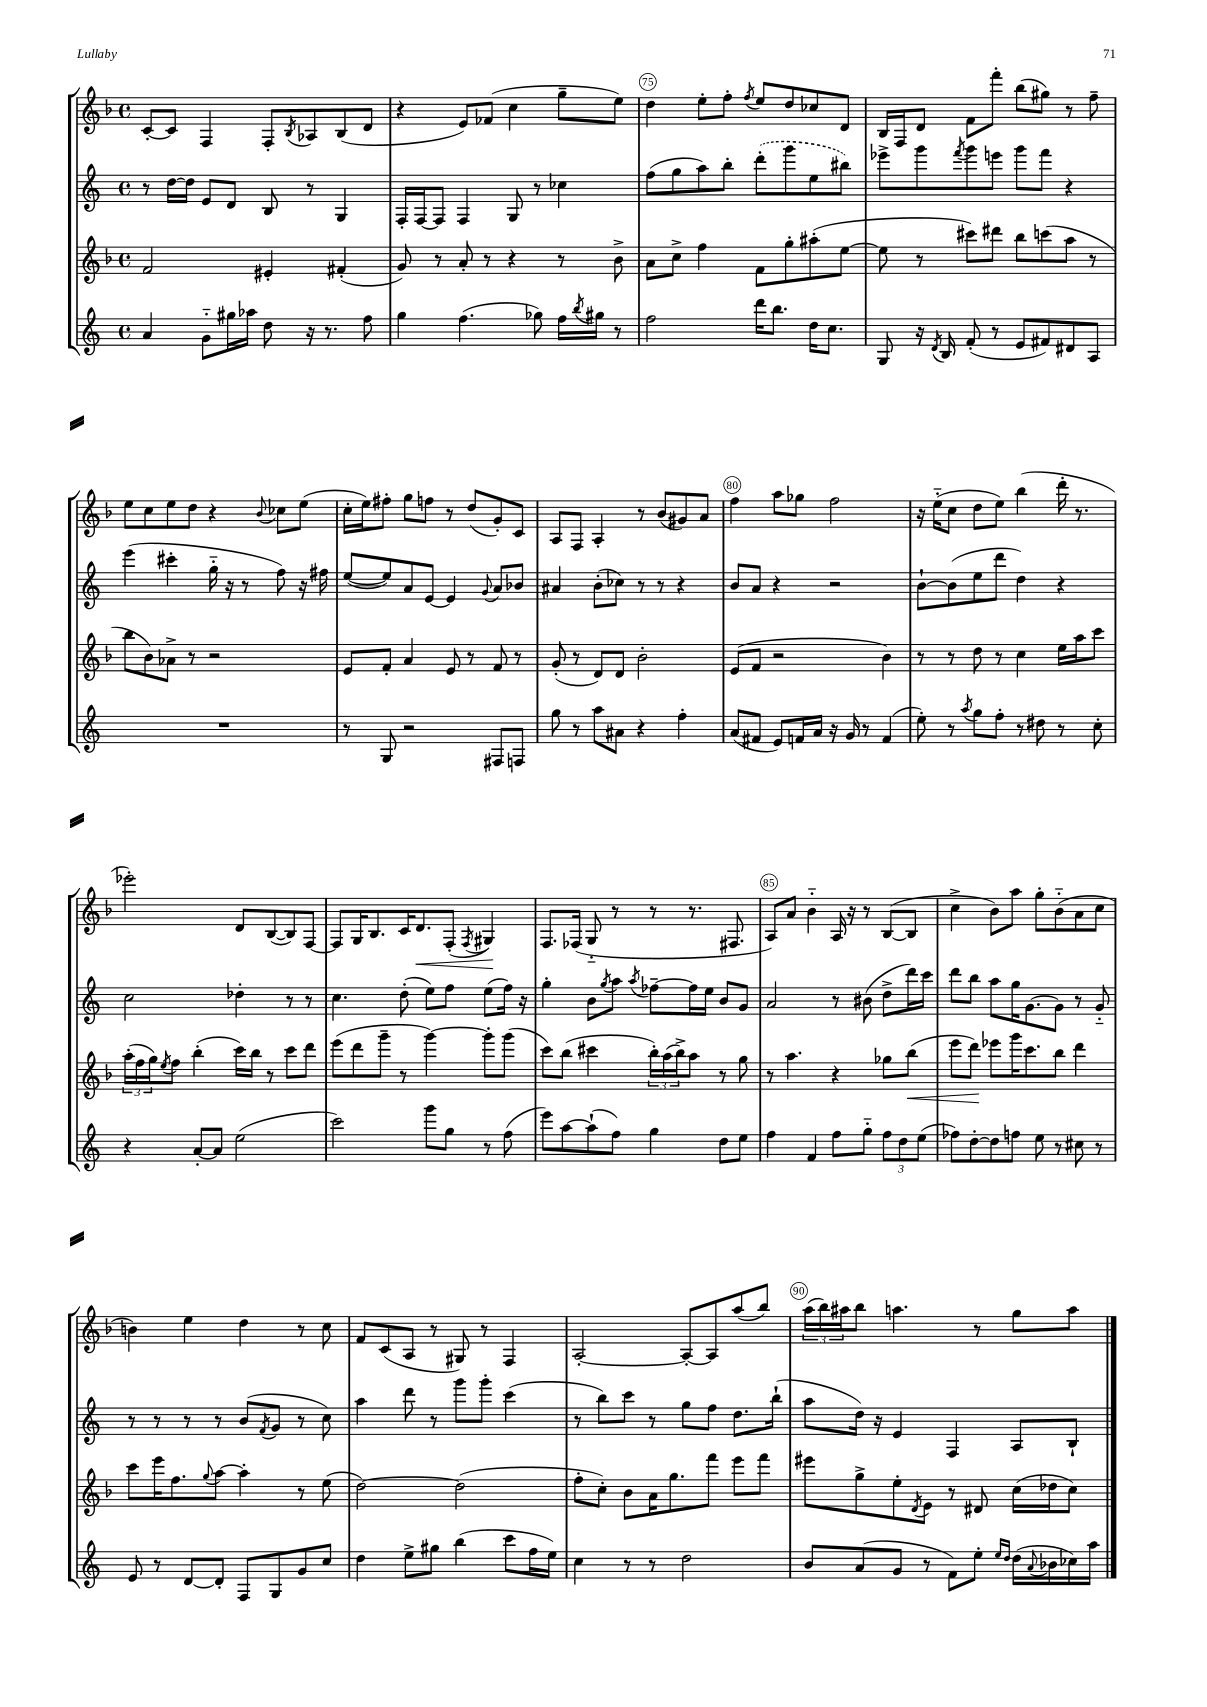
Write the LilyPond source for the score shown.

<<
\new StaffGroup <<
\new Staff = "s0" {
    \clef treble \key f \major \defaultTimeSignature \time 4/4
    c'8~-. c'8 f4 f8-. \acciaccatura { bes8 } aes8 bes8( d'8 |
    r4 e'8) fes'8( c''4 g''8-- e''8) |
    d''4 e''8-. f''8-. \acciaccatura { f''8 } e''8 d''8 ces''8 d'8 |
    bes16 f16 d'8 f'8 f'''8-. bes''8( gis''8) r8 f''8-- |
    e''8 c''8 e''8 d''8 r4 \appoggiatura { bes'8 } ces''8 e''8( |
    c''16-. e''16) fis''8-. g''8 f''8 r8 d''8( g'8-.) c'8 |
    a8 f8 a4-. r8 bes'8( gis'8) a'8 |
    f''4 a''8 ges''8 f''2 |
    r16 e''16-_( c''8 d''8 e''8) bes''4( d'''16-. r8. |
    ees'''2-.) d'8 bes8~( bes8) f8~ |
    f8 g16 bes8. c'16 d'8.\< f8-.( \acciaccatura { f8 } gis4\!) |
    f8. fes16( g8-_ r8 r8 r8. fis8. |
    a8) a'8 bes'4-_ a16 r16 r8 bes8~( bes8 |
    c''4-> bes'8) a''8 g''8-. bes'8-_( a'8 c''8 |
    b'4) e''4 d''4 r8 c''8 |
    f'8 c'8( a8 r8 gis8) r8 f4 |
    a2~-. a8~-. a8 a''8( bes''8) |
    \tuplet 3/2 { a''16( bes''16) ais''16 } bes''8 a''4. r8 g''8 a''8 \bar "|." |
}
\new Staff = "s1" {
    \clef treble \key c \major \defaultTimeSignature \time 4/4
    r8 d''16~ d''16 e'8 d'8 b8 r8 g4 |
    f16-. f16~ f8 f4 g8 r8 ces''4 |
    f''8( g''8 a''8) b''8-. \once \slurDashed d'''8-.( g'''8 e''8 bis''8) |
    ees'''8-> g'''8 \acciaccatura { f'''8 } g'''8 e'''8 g'''8 f'''8 r4 |
    e'''4( cis'''4-. g''16-_ r16 r8 f''8) r16 fis''16 |
    e''8~( e''8) a'8 e'8~ e'4 \appoggiatura { g'8 } a'8 bes'8 |
    ais'4 b'8-.( ces''8) r8 r8 r4 |
    b'8 a'8 r4 r2 |
    b'8~-! b'8( e''8 d'''8 d''4) r4 |
    c''2 des''4-. r8 r8 |
    c''4. d''8-.( e''8) f''8 e''8( f''16) r16 |
    g''4-. b'8 \acciaccatura { g''8 } a''8 \acciaccatura { a''8 } fes''8~-- fes''16 e''16 b'8 g'8 |
    a'2 r8 bis'8( d''8-> d'''16) c'''16 |
    d'''8 b''8 a''8 g''16 g'8.~ g'8 r8 g'8-_ |
    r8 r8 r8 r8 b'8( \acciaccatura { f'8 } g'8 r8 c''8) |
    a''4 d'''8 r8 g'''8 g'''8-. c'''4( |
    r8 b''8) c'''8 r8 g''8 f''8 d''8. b''16-!( |
    a''8 d''16) r16 e'4 f4 a8 b8-! \bar "|." |
}
\new Staff = "s2" {
    \clef treble \key f \major \defaultTimeSignature \time 4/4
    f'2 eis'4-. fis'4-.( |
    g'8) r8 a'8-. r8 r4 r8 bes'8-> |
    a'8 c''8-> f''4 f'8 g''8-. ais''8-.( e''8~ |
    e''8 r8 cis'''8) dis'''8 bes''8 c'''8( a''8 r8 |
    bes''8 bes'8) aes'8-> r8 r2 |
    e'8 f'8-. a'4 e'8 r8 f'8 r8 |
    g'8-.( r8 d'8) d'8 bes'2-. |
    e'8( f'8 r2 bes'4) |
    r8 r8 d''8 r8 c''4 e''16 a''16 c'''8 |
    \tuplet 3/2 { a''16-.( f''16 g''16) } \acciaccatura { e''8 } f''8 bes''4-.( c'''16) bes''16 r8 c'''8 d'''8 |
    e'''8( d'''8 g'''8-- r8 g'''4~) g'''8-. g'''8( |
    c'''8) bes''8( cis'''4 \tuplet 3/2 { bes''16-.) a''16( bes''16->) } a''8 r8 g''8 |
    r8 a''4. r4 ges''8 bes''8\<( |
    e'''8 d'''8\!) ees'''8 g'''16 c'''8. bes''8 d'''4 |
    c'''8 e'''16 f''8. \appoggiatura { g''8 } a''8~ a''4-. r8 e''8( |
    d''2~) d''2( |
    f''8-. c''8-.) bes'8 a'16 g''8. f'''8 e'''8 f'''8 |
    eis'''8 g''8-> e''8-. \acciaccatura { d'8 } e'8 r8 dis'8 c''16( des''16 c''8) \bar "|." |
}
\new Staff = "s3" {
    \clef treble \key c \major \defaultTimeSignature \time 4/4
    a'4 g'8-_ gis''16 aes''16 d''8 r16 r8. f''8 |
    g''4 f''4.( ges''8) f''16 \acciaccatura { b''8 } gis''16 r8 |
    f''2 d'''16 b''8. d''16 c''8. |
    g8 r16 \acciaccatura { d'8 } b16 f'8-.( r8 e'8 fis'8) dis'8 a8 |
    R1 |
    r8 g8 r2 fis8 f8 |
    g''8 r8 a''8 ais'8 r4 f''4-. |
    a'8( fis'8 e'8) f'16 a'16 r16 g'16 r8 f'4( |
    e''8-.) r8 \acciaccatura { a''8 } g''8 f''8-. r8 dis''8 r8 c''8-. |
    r4 a'8~-. a'8 e''2( |
    c'''2) g'''8 g''8 r8 f''8( |
    e'''8) a''8~ a''8-!( f''8) g''4 d''8 e''8 |
    f''4 f'4 f''8 g''8-_ \tuplet 3/2 { f''8 d''8 e''8( } |
    fes''8) d''8~-. d''8 f''8 e''8 r8 cis''8 r8 |
    e'8 r8 d'8~ d'8-. f8 g8 g'8 c''8 |
    d''4 e''8-> gis''8 b''4( c'''8 f''16 e''16) |
    c''4 r8 r8 d''2 |
    b'8 a'8( g'8 r8 f'8) e''8-. \grace { e''16 d''16 } d''16( \appoggiatura { a'8 } bes'16 ces''16) a''16 \bar "|." |
}
>>
>>
\layout { \context { \Score currentBarNumber = #73 \override BarNumber.break-visibility = ##(#f #t #t) barNumberVisibility = #(every-nth-bar-number-visible 5) \override BarNumber.stencil = #(make-stencil-circler 0.1 0.3 ly:text-interface::print) } }
